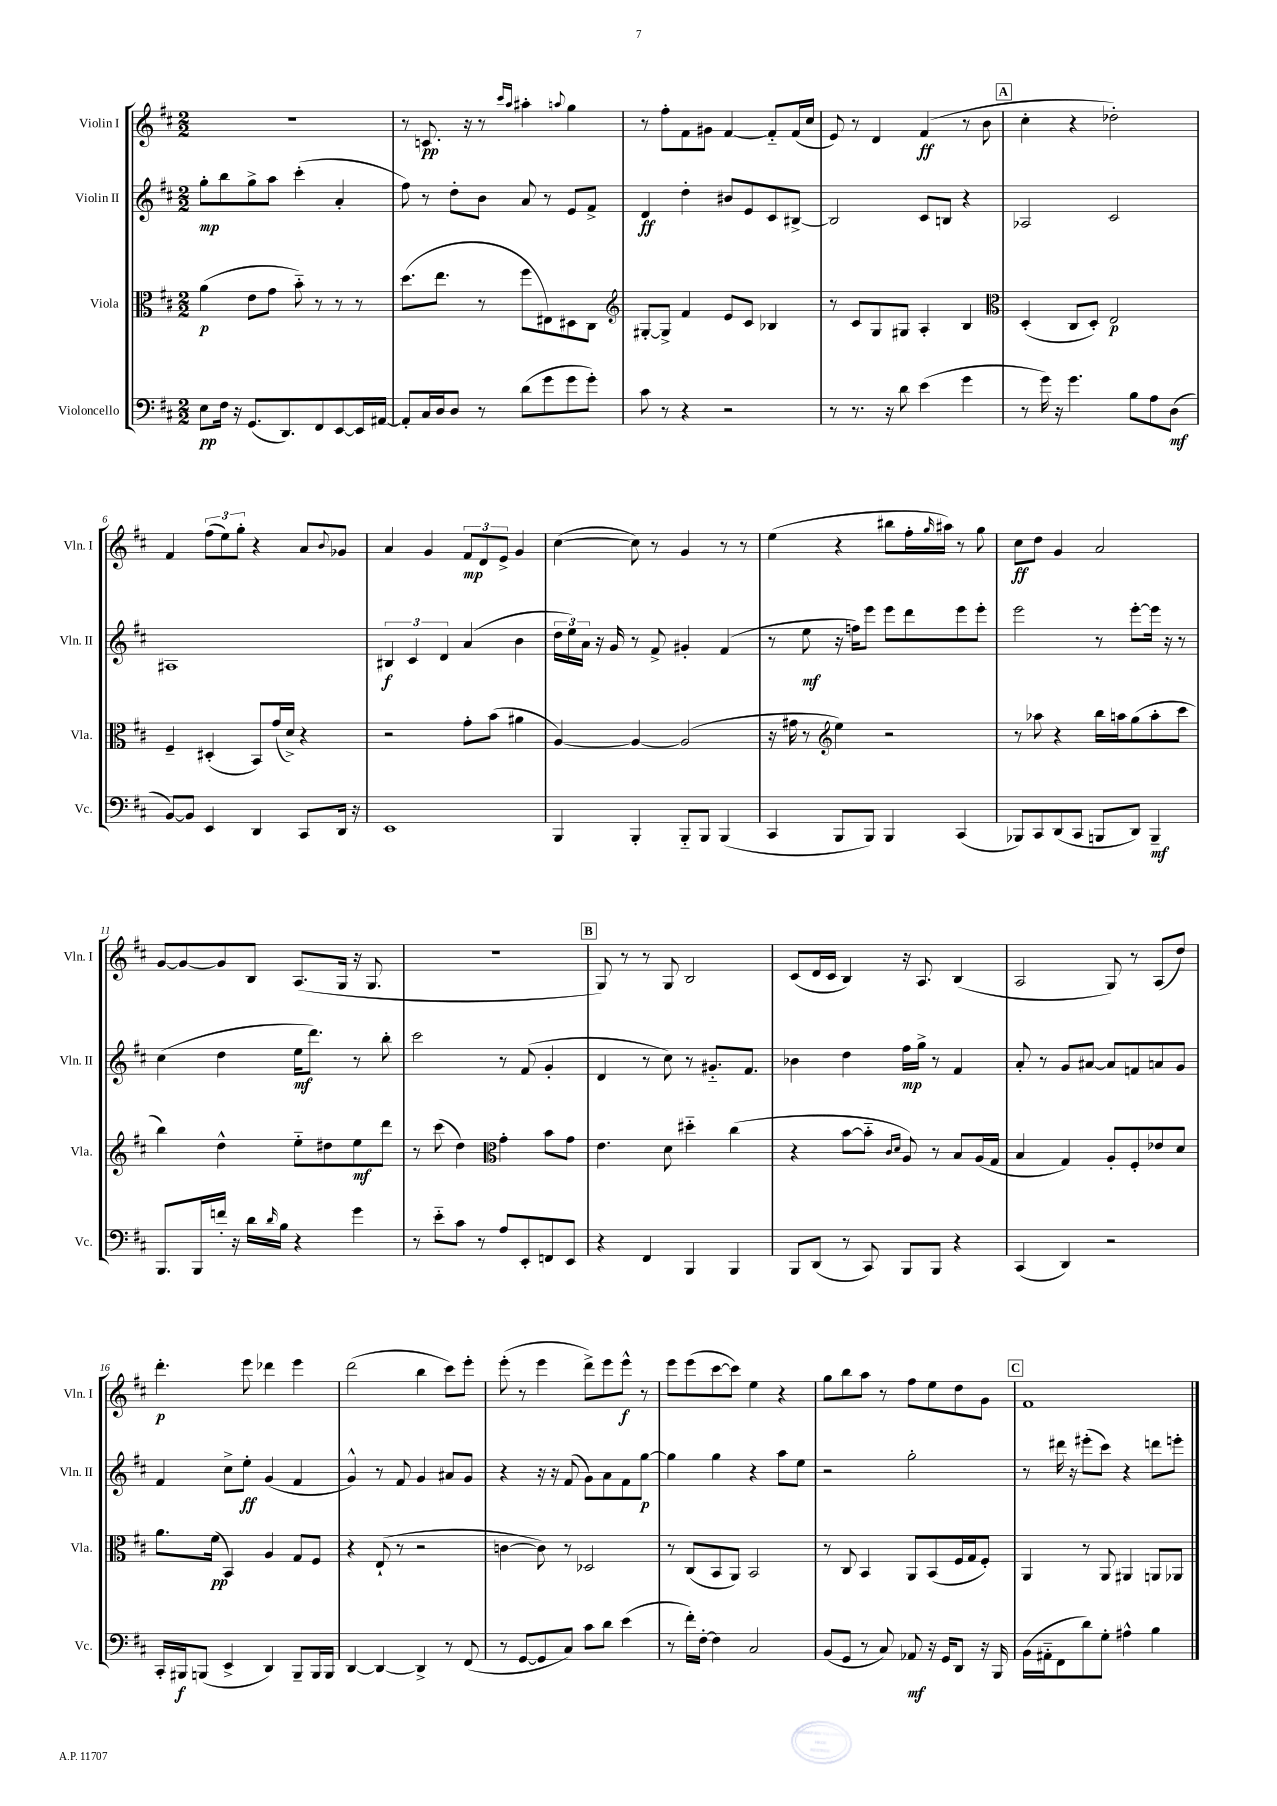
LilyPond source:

<<
\new StaffGroup <<
\new Staff = "s0" \with { instrumentName = "Violin I" shortInstrumentName = "Vln. I" } {
    \clef treble \key d \major \numericTimeSignature \time 2/2
    r1 |
    r8 c'8.\pp r16 r8 \grace { cis'''16 a''16 } ais''4-. \appoggiatura { a''8 } g''4 |
    r8 fis''8-. fis'8 gis'8 fis'4~ fis'8-_ fis'16( cis''16 |
    e'8) r8 d'4 fis'4\ff( r8 b'8 |
    \mark \markup { \box "A" } cis''4-. r4 des''2-.) |
    fis'4 \tuplet 3/2 { fis''8( e''8) g''8-. } r4 a'8 \appoggiatura { b'8 } ges'8 |
    a'4 g'4 \tuplet 3/2 { fis'8\mp d'8 e'8-> } g'4 |
    cis''4~( cis''8) r8 g'4 r8 r8 |
    e''4( r4 bis''8 fis''16-. \grace { g''16 } ais''16) r8 g''8 |
    cis''8\ff d''8 g'4 a'2 |
    g'8~ g'8~ g'8 b8 a8.( g16 r16 g8. |
    R1 |
    \mark \markup { \box "B" } g8) r8 r8 g8 b2 |
    cis'8( d'16 cis'16 b4) r16 a8. b4( |
    a2 g8) r8 a8( d''8) |
    d'''4.-.\p e'''8 des'''4 e'''4 |
    d'''2( b''4 cis'''8) e'''8-. |
    e'''8-.( r8 e'''4 d'''8->) e'''8 e'''8-^\f r8 |
    e'''8 e'''8( cis'''8~ cis'''8) e''4 r4 |
    g''8 b''8 a''8 r8 fis''8 e''8 d''8 g'8 |
    \mark \markup { \box "C" } fis'1 \bar "|." |
}
\new Staff = "s1" \with { instrumentName = "Violin II" shortInstrumentName = "Vln. II" } {
    \clef treble \key d \major \numericTimeSignature \time 2/2
    g''8-.\mp b''8 g''8-> a''8 cis'''4-.( a'4-. |
    fis''8) r8 d''8-. b'8 a'8 r8 e'8 fis'8-> |
    d'4\ff d''4-. bis'8 e'8 cis'8 bis8~-> |
    bis2 cis'8 b8 r4 |
    \mark \markup { \box "A" } aes2 cis'2 |
    ais1 |
    \tuplet 3/2 { bis4\f cis'4 d'4 } a'4( b'4 |
    \tuplet 3/2 { d''16 e''16) a'16 } r16 g'16 r8 fis'8-> gis'4-. fis'4( |
    r8 e''8\mf r16 f''16) e'''8 e'''8 d'''8 e'''8 e'''8-. |
    e'''2 r8 e'''8~-. e'''16 r16 r8 |
    cis''4( d''4 e''16\mf d'''8.) r8 b''8-. |
    cis'''2 r8 fis'8( g'4-. |
    \mark \markup { \box "B" } d'4 r8 cis''8) r8 gis'8.-_ fis'8. |
    bes'4 d''4 fis''16\mp g''16-> r8 fis'4 |
    a'8-. r8 g'8 ais'8~ ais'8 f'8 a'8 g'8 |
    fis'4 cis''8-> e''8-.\ff g'4( fis'4 |
    g'4-^) r8 fis'8 g'4 ais'8 g'8 |
    r4 r16 r16 fis'8( g'8) a'8 fis'8 g''8~\p |
    g''4 g''4 r4 a''8 e''8 |
    r2 g''2-. |
    \mark \markup { \box "C" } r8 dis'''16 r16 eis'''8-.( cis'''8) r4 d'''8 e'''8-. \bar "|." |
}
\new Staff = "s2" \with { instrumentName = "Viola" shortInstrumentName = "Vla." } {
    \clef alto \key d \major \numericTimeSignature \time 2/2
    a'4\p( e'8 g'8 b'8-_) r8 r8 r8 |
    d''8.( e''8. r8 fis''8 eis8) dis8 cis8 |
    \clef treble gis8~-. gis8-> fis'4 e'8 cis'8 bes4 |
    r8 cis'8 g8 gis8 a4-. b4 |
    \mark \markup { \box "A" } \clef alto d4-.( cis8 d8-.) e2\p |
    fis4-- dis4-.( b,8) g'16( d'16->) r4 |
    r2 g'8-. b'8( ais'4 |
    a4~) a4~ a2( |
    r16 gis'16 r8 \clef treble e''4) r2 |
    r8 aes''8 r4 b''16 a''16 g''8( a''8-. cis'''8 |
    b''4) d''4-^ e''8-_ dis''8 e''8\mf d'''8 |
    r8 cis'''8( d''4) \clef alto g'4-. b'8 g'8 |
    \mark \markup { \box "B" } e'4. d'8 dis''4-_ cis''4( |
    r4 b'8~ b'8-_ \grace { cis'16 d'16 } a8) r8 b8 a16( g16 |
    b4 g4) a8-. fis8-. ees'8 d'8 |
    a'8. fis'16\pp( b,4) a4 g8 fis8 |
    r4 e8-!( r8 r2 |
    c'4~ c'8) r8 des2 |
    r8 cis8( b,8 a,8) b,2 |
    r8 cis8 b,4 a,8 b,8( fis16 g16 fis8-.) |
    \mark \markup { \box "C" } a,4 r8 a,8 ais,4 a,8 aes,8 \bar "|." |
}
\new Staff = "s3" \with { instrumentName = "Violoncello" shortInstrumentName = "Vc." } {
    \clef bass \key d \major \numericTimeSignature \time 2/2
    e8\pp fis16 r16 g,8.( d,8.) fis,8 e,8~ e,16 ais,16~ |
    ais,8-. cis16 d16 d8 r8 d'8( g'8 g'8 g'8-.) |
    cis'8 r8 r4 r2 |
    r8 r8. r16 d'8 e'4( g'4 |
    \mark \markup { \box "A" } r8 g'16) r16 g'4. b8 a8 d8\mf( |
    b,8~) b,8 e,4 d,4 cis,8 d,16 r16 |
    e,1 |
    b,,4 b,,4-. b,,8-_ b,,8 b,,4( |
    cis,4 b,,8 b,,8) b,,4 cis,4( |
    bes,,8) cis,8 d,8( cis,8 b,,8 d,8) b,,4--\mf |
    b,,8. b,,16 f'16-. r16 d'16 \grace { d'16 } b16 r4 g'4 |
    r8 e'8-_ cis'8 r8 a8 e,8-. f,8 e,8 |
    \mark \markup { \box "B" } r4 fis,4 b,,4 b,,4 |
    b,,8 d,8( r8 cis,8) b,,8 b,,8 r4 |
    cis,4( d,4) r2 |
    cis,16-. bis,,16\f b,,8( e,4-> d,4) b,,8-- b,,16 b,,16 |
    d,4~ d,4~ d,4-> r8 fis,8( |
    r8 g,8~ g,8 cis8) cis'8 d'8 e'4( |
    r8 fis'16-.) fis16~-. fis4 cis2 |
    b,8( g,8 r8 cis8) aes,8\mf r16 g,16 d,8 r16 b,,16 |
    \mark \markup { \box "C" } b,16( ais,16-_ fis,8 d'8) g8-. ais4-^ b4 \bar "|." |
}
>>
>>
